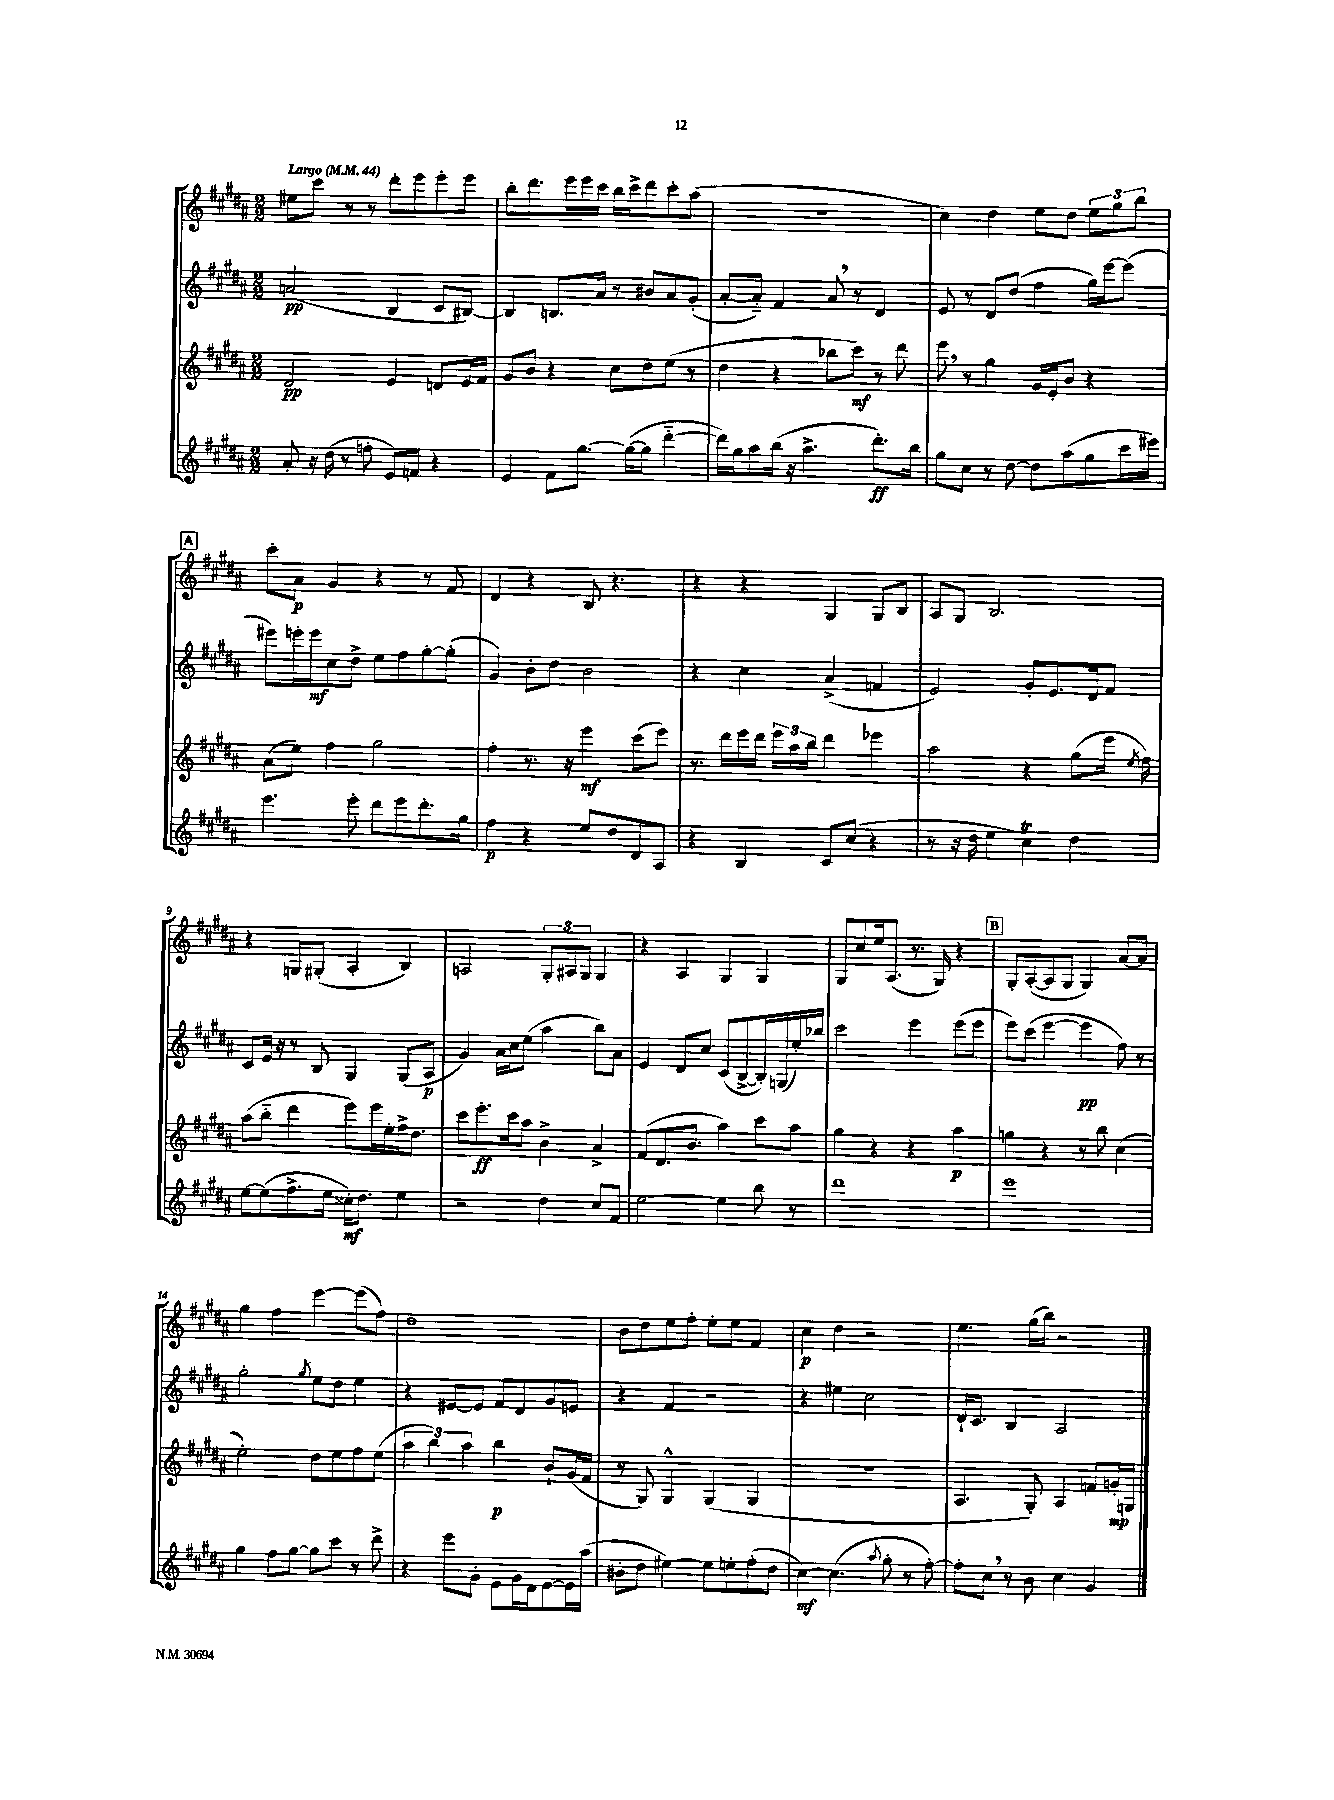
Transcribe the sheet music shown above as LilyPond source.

<<
\new StaffGroup <<
\new Staff = "s0" {
    \clef treble \key b \major \numericTimeSignature \time 2/2 \tempo "Largo" 4 = 44
    \autoBeamOff eis''8[ cis'''8] r8 r8 dis'''8[-. e'''8 e'''8-. e'''8] |
    b''8[-. dis'''8. e'''16 e'''16 cis'''16] b''16[ cis'''16-> dis'''8 cis'''8-. ais''8]( |
    R1 |
    cis''4) dis''4 e''8[ dis''8] \tuplet 3/2 { e''8[ gis''8 b''8] } |
    \mark \markup { \box "A" } cis'''8[-. ais'8]\p gis'4 r4 r8 fis'8 |
    dis'4 r4 b8 r4. |
    r4 r4 gis4 gis8[ b8] |
    ais8[ gis8] b2. |
    r4 g8[ gis8]-.( ais4-. b4) |
    a2 \tuplet 3/2 { gis8[-. ais8 gis8] } gis4 |
    r4 ais4 gis4 gis4 |
    gis8[ cis''8 e''16 ais8.]( r8. gis16) r4 |
    \mark \markup { \box "B" } gis8[-. ais8~-.( ais8 gis8] gis4) ais'8[~ ais'8] |
    gis''4 fis''4 e'''4~ e'''8[( fis''8]) |
    dis''1 |
    b'8[ dis''8 e''8 fis''8]-. e''8[-. e''8] fis'4 |
    cis''4\p dis''4 r2 |
    e''4. gis''16[( b''16]) r2 \bar "|." |
}
\new Staff = "s1" {
    \clef treble \key b \major \numericTimeSignature \time 2/2
    \autoBeamOff a'2\pp( b4 cis'8[ bis8]~) |
    bis4 b8.[ ais'16] r8 bis'8[ ais'8 gis'8]-.( |
    ais'8[~-. ais'8]-_) fis'4 ais'8 \breathe r8 dis'4 |
    e'8 r8 dis'8[ dis''8]( fis''4 gis''16[) e'''16~ e'''8]( |
    \mark \markup { \box "A" } eis'''8[) e'''16-. e'''16\mf cis''8 dis''8]-> e''8[ fis''8 gis''8~-. gis''8]-.( |
    gis'4) b'8[-. dis''8] b'2 |
    r4 cis''4 ais'4->( f'4 |
    e'2) gis'8[-. e'8. dis'16 fis'8] |
    cis'8[ e'16] r16 r8 b8 gis4 gis8[( ais8]\p |
    gis'4) ais'16[ cis''16 e''8]( ais''4 b''8[) ais'8] |
    e'4 dis'8[ cis''8] cis'8[( b8~-> b16-.) g16( e''16-.) bes''16] |
    cis'''2 e'''4 e'''8[( e'''8] |
    \mark \markup { \box "B" } e'''8[) cis'''8]( e'''4~ e'''4\pp fis''8) r8 |
    gis''2-. \acciaccatura { gis''8 } e''8[ dis''8] e''4 |
    r4 eis'8[~ eis'8] fis'8[ dis'8 gis'8 e'8] |
    r4 fis'4 r2 |
    r4 eis''4 cis''2 |
    dis'16[-! cis'8.] b4 ais2 \bar "|." |
}
\new Staff = "s2" {
    \clef treble \key b \major \numericTimeSignature \time 2/2
    \autoBeamOff dis'2\pp e'4 d'8[ e'16 fis'16] |
    gis'8[ b'8] r4 cis''8[ dis''8 e''8]( r8 |
    dis''4 r4 bes''8[ cis'''8]\mf) r8 dis'''8 |
    e'''8 \breathe r8 gis''4 gis'16[ e'16-. b'8] r4 |
    \mark \markup { \box "A" } ais'8[( e''8]) fis''4 gis''2 |
    fis''4-. r8. r16 e'''4\mf cis'''8[( e'''8]) |
    r8. dis'''16[ e'''16 dis'''16] \tuplet 3/2 { e'''16[ ais''16 b''16] } dis'''4 ees'''4 |
    ais''2 r4 gis''8[( e'''16] \acciaccatura { e''8 } fis''16) |
    ais''8[( b''8]-_ dis'''4 e'''8[) e'''16 e''16-. fis''16-> dis''8.] |
    cis'''8[ e'''8.-.\ff cis'''16 ais''8] b'4-> ais'4-> |
    fis'8[( dis'8. b'8.] ais''4) cis'''8[ ais''8] |
    gis''4 r4 r4 ais''4\p |
    \mark \markup { \box "B" } g''4 r4 r8 b''8 cis''4( |
    e''2-.) dis''8[ e''8 fis''8 e''8]( |
    \tuplet 3/2 { ais''4 b''4) ais''4 } b''4\p b'8[-! gis'16( fis'16] |
    r8 gis8) gis4-^ gis4( gis4 |
    r1 |
    ais4. gis8-.) ais4 f'8[ g'16-.\mp g16] \bar "|." |
}
\new Staff = "s3" {
    \clef treble \key b \major \numericTimeSignature \time 2/2
    \autoBeamOff ais'8-. r16 dis''16( r8 f''8-. e'8[) f'8] r4 |
    e'4 fis'8[ gis''8.]~ gis''16[~( gis''8] dis'''4~-_ |
    dis'''16[) gis''16 ais''8 b''16]( r16 ais''4.-> dis'''8.[-.\ff) b''16] |
    gis''8[ cis''8] r8 dis''8~ dis''8[ ais''8( gis''8 cis'''16 eis'''16]) |
    \mark \markup { \box "A" } e'''4. e'''8-. dis'''8[ e'''8 dis'''8.-. gis''16] |
    fis''4\p r4 e''8[ dis''8 dis'8 ais8] |
    r4 b4 cis'8[ cis''8]( r4 |
    r8 r16 dis''16 e''4 cis''4\trill) dis''4 |
    e''8[~ e''8( fis''8.-> e''16] cisis''16[-.\mf) dis''8.] e''4 |
    r2 dis''4 cis''8[ fis'8] |
    e''2~ e''4 b''8 r8 |
    dis'''1 |
    \mark \markup { \box "B" } e'''1 |
    gis''4 fis''8[ gis''8]~ gis''8[ cis'''8] r8 dis'''8-> |
    r4 e'''8[ gis'8]-. e'8[ gis'16 dis'16 e'8~ e'16 ais''16]( |
    bis'8[-. dis''8] eis''4~) eis''8[ e''8-. fis''8-.( dis''8] |
    cis''4~\mf) cis''4.( \acciaccatura { ais''8 } gis''8-. r8 fis''8~-.) |
    fis''8[-. cis''8] \breathe r8 b'8 cis''4 gis'4 \bar "|." |
}
>>
>>
